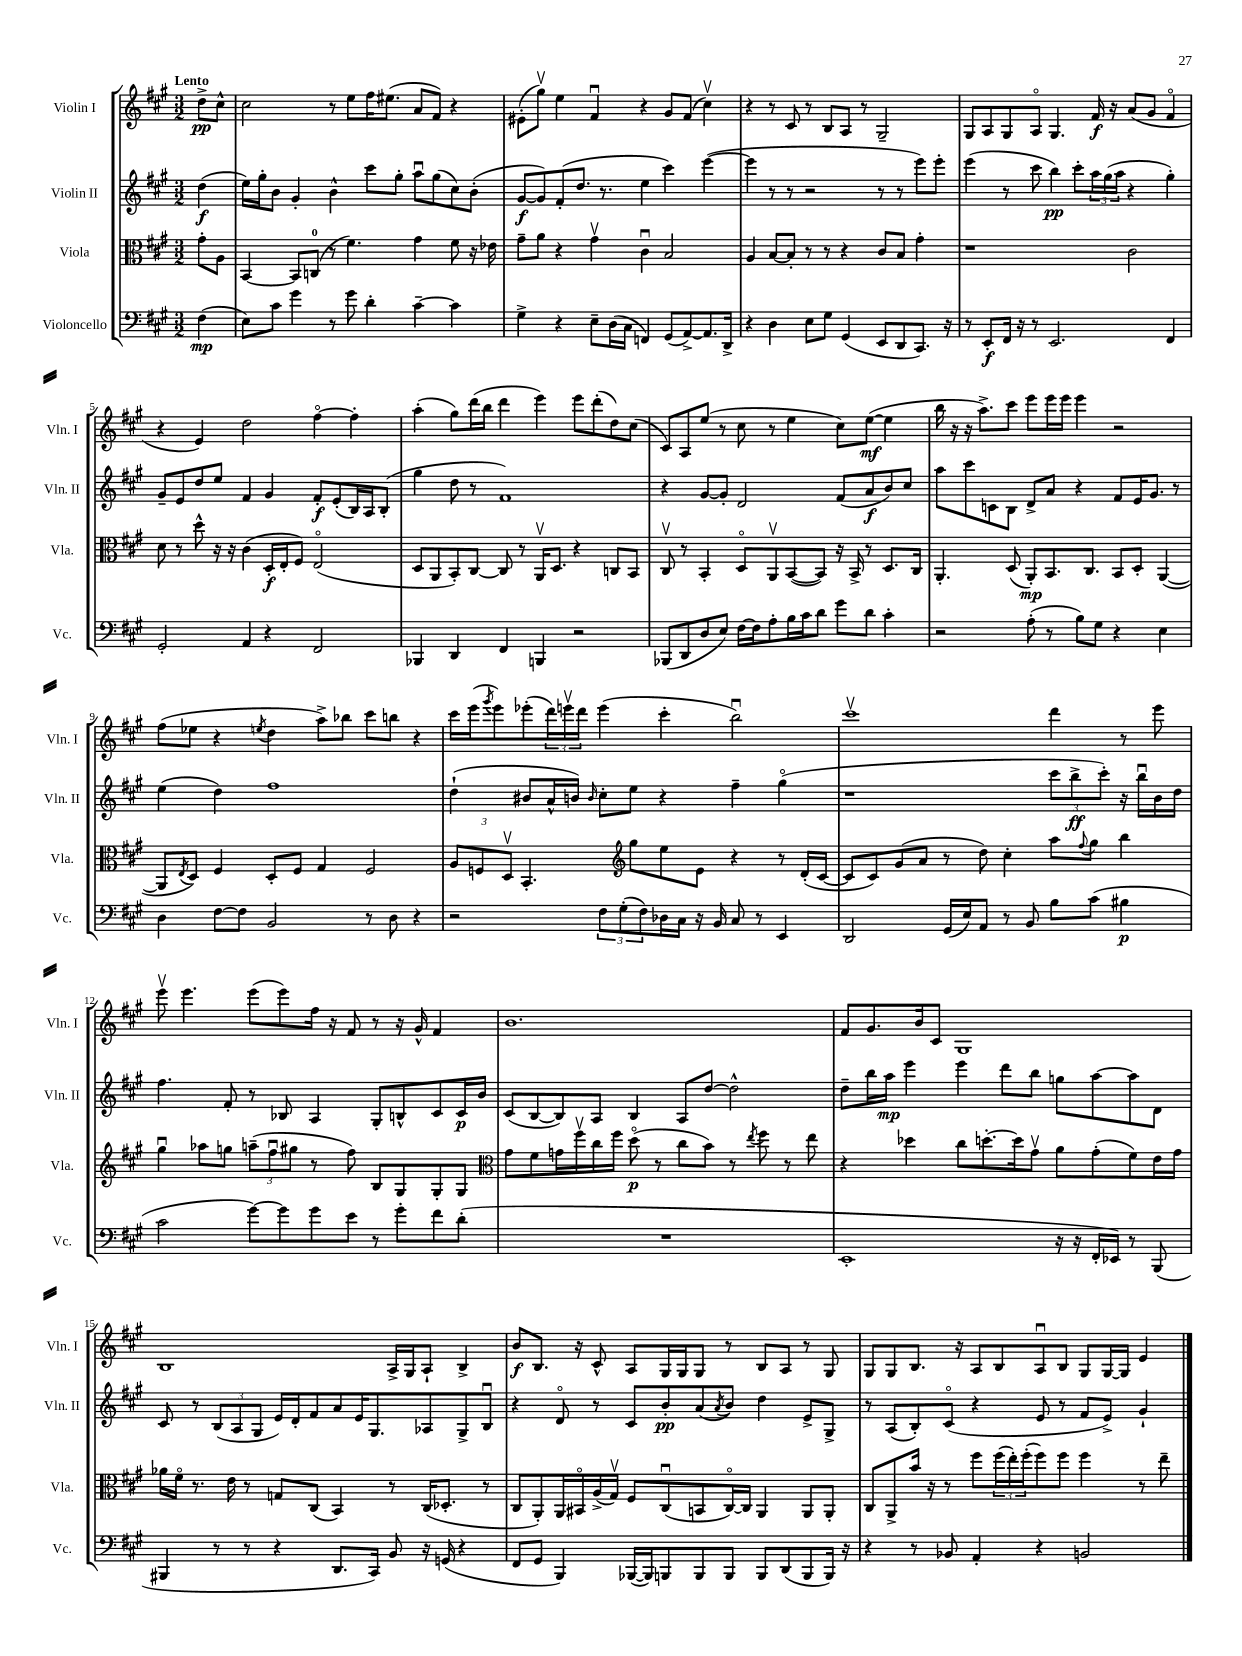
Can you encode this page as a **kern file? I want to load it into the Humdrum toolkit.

**kern	**kern	**kern	**kern
*staff4	*staff3	*staff2	*staff1
*clefF4	*clefC3	*clefG2	*clefG2
*k[f#c#g#]	*k[f#c#g#]	*k[f#c#g#]	*k[f#c#g#]
*M3/2	*M3/2	*M3/2	*M3/2
(4F#	8g#'	(4dd	8dd^
.	8A	.	8cc#^^
=	=	=	=
8E)	[4BB	16ee)	2cc#
.	.	16gg#'	.
8c#	.	8b	.
4g#	8BB]	4g#'	.
.	(8C	.	.
8r	8r	4b^^	8r
8g#	4.f#)	.	8ee
4d'	.	8ccc#	16ff#
.	.	.	(8.ee#
.	.	8gg#'	.
[4c#~	4g#	8aau	8a
.	.	(8gg#	8f#)
4c#]	8f#	8cc#)	4r
.	16r	(8b'	.
.	16e-	.	.
=	=	=	=
4G#^	8g#~	[8g#	(8e#'
.	8a	8g#])	8gg#v)
4r	4r	(8f#'	4ee
.	.	8.dd	.
8E~	4g#v	.	4f#u
.	.	8.r	.
(16D	.	.	.
16C#	.	.	.
4FF)	4c#u	4ee	4r
(8GG#	2B	4ccc#)	8g#
[8AA^)	.	.	(8f#
8.AA]	.	([4eee	4cc#v)
16DD^	.	.	.
=	=	=	=
4r	4A	4eee]	4r
4D	[8B	8r	8r
.	8B']	8r	8c#
8E	8r	2r	8r
8G#	8r	.	8B
(4GG#	4r	.	8A
.	.	.	8r
8EE	8c#	8r	2G#~
8DD	8B	8r	.
8.CC#)	4g#'	8eee)	.
.	.	8eee'	.
16r	.	.	.
=	=	=	=
8r	1r	(4eee	8G#
8EE'	.	.	8A
16FF#	.	8r	8G#
16r	.	.	.
8r	.	8ccc#	8Ao
2.EE	.	4bb)	4.G#
.	.	8ccc#'	.
.	.	24aa	16f#
.	.	(24gg#	.
.	.	.	16r
.	.	24aa	.
.	2c#	4r	(8a
.	.	.	8g#
4FF#	.	4gg#')	4f#o
=	=	=	=
2GG#'	8d	8g#~	4r
.	8r	8e	.
.	8dd^^	8dd	4e)
.	16r	8ee	.
.	16r	.	.
4AA	(4c#	4f#	2dd
4r	16D'	4g#	.
.	16E'	.	.
.	8F#)	.	.
2FF#	(2Eo	8f#'	[4ff#o
.	.	(8e'	.
.	.	16B)	4ff#']
.	.	16A	.
.	.	(8B'	.
=	=	=	=
4BBB-	8D	4gg#	(4aa'
.	8AA	.	.
4DD	8BB')	8dd	8gg#)
.	[8C#	8r	(16ddd
.	.	.	16bb
4FF#	8C#]	1f#)	4ddd
.	8r	.	.
4BBB	16AAv	.	4eee)
.	8.D	.	.
2r	4r	.	8eee
.	.	.	(8ddd'
.	8C	.	8dd)
.	8BB	.	(8cc#
=	=	=	=
(8BBB-	8C#v	4r	8c#)
8DD	8r	.	8A
8D	4BB'	[8g#	(8ee
8E)	.	8g#']	8r
[16F#	8Do	2d	8cc#
16F#]	.	.	.
8A'	8AAv	.	8r
16B	([8BB	.	4ee
16c#	.	.	.
8d	8BB])	.	.
8g#	16r	(8f#	8cc#)
.	16BB^	.	.
8d	8r	8a	([8ee
4c#'	8.D	8b)	4ee]
.	.	8cc#	.
.	16C#	.	.
=	=	=	=
2r	4.AA'	8aa	16bb
.	.	.	16r
.	.	8ccc#	16r
.	.	.	8.aa^)
.	.	8c	.
.	(8D	8B	8ccc#
(8A'	8AA')	8d^	8eee
8r	8.BB	8a	16eee
.	.	.	16eee
8B)	.	4r	4eee
.	8.C#	.	.
8G#	.	.	.
4r	8BB	8f#	2r
.	8D'	16e	.
.	.	8.g#	.
4E	([4AA	.	.
.	.	8r	.
=	=	=	=
4D	8AA]	(4ee	(8ff#
.	8qE	.	.
.	8D)	.	8ee-
[8F#	4F#	4dd)	4r
8F#]	.	.	.
.	.	.	8qee
2BB	8D'	1ff#	4dd
.	8F#	.	.
.	4G#	.	8aa^)
.	.	.	8bb-
8r	2F#	.	8ccc#
8D	.	.	8bb
4r	.	.	4r
=	=	=	=
2r	12A	(4dd`	16ccc#
.	.	.	(16eee
.	12F	.	.
.	.	.	8qggg#
.	.	.	8eee)
.	12Dv	.	.
.	4.BB'	8b#	(8eee-'
.	.	16a^^	24ddd)
.	.	.	24eeev
.	.	16b)	.
.	.	.	24ddd
.	.	16qqb	.
12F#	.	8cc#'	(4eee
(12G#'	.	.	.
*	*clefG2	*	*
.	8gg#	8ee	.
12F#)	.	.	.
16D-	8ee	4r	4ccc#'
16C#	.	.	.
16r	8e	.	.
16BB	.	.	.
8C#	4r	4ff#~	2bbu)
8r	.	.	.
4EE	8r	(4gg#o	.
.	(16d'	.	.
.	[16c#	.	.
=	=	=	=
2DD	8c#]	1r	1ccc#v
.	8c#)	.	.
.	(8g#	.	.
.	8a	.	.
(16GG#	8r	.	.
16E)	.	.	.
8AA	8dd)	.	.
8r	4cc#'	.	.
8BB	.	.	.
8B	8aa	12ccc#	4ddd
.	.	12bb^	.
.	8qqff#	.	.
(8c#	8gg#	.	.
.	.	12ccc#')	.
4B#	4bb	16r	8r
.	.	16bbu	.
.	.	16b	8eee
.	.	16dd	.
=	=	=	=
2c#	4gg#u	4.ff#	8eeev
.	.	.	4.eee
.	8aa-	.	.
.	8gg	8f#'	.
[8g#)	(12aa~	8r	(8eee
.	12ff#u	.	.
8g#]	.	8B-	8eee)
.	12gg#	.	.
8g#	8r	4A	16ff#
.	.	.	16r
8e	8ff#)	.	8f#
8r	8B	8G#'	8r
8g#'	8G#	8B^^	16r
.	.	.	16g#^^
8f#	8G#'	8c#	4f#
(8d'	8G#	16c#	.
.	.	16b	.
=	=	=	=
*	*clefC3	*	*
1.r	8g#	(8c#	1.b
.	8f#	[8B	.
.	16g	8B])	.
.	16ff#v	.	.
.	16cc#	8A	.
.	16ff#	.	.
.	(8ddo	4B	.
.	8r	.	.
.	8cc#	8A	.
.	8b)	[8dd	.
.	8r	2dd^^]	.
.	8qee	.	.
.	8ff#	.	.
.	8r	.	.
.	8ee	.	.
=	=	=	=
1EE'	4r	8dd~	8f#
.	.	16bb	8.g#
.	.	16aa	.
.	4dd-	4eee	.
.	.	.	16b
.	.	.	8c#
.	8cc#	4eee	1G#
.	[8.dd'	.	.
.	.	8ddd	.
.	16dd]	.	.
.	8g#v	8bb	.
16r	8a	8gg	.
16r	.	.	.
16FF#'	(8g#'	[8aa	.
16EE-)	.	.	.
8r	8f#)	8aa]	.
(8BBB	16e	8d	.
.	16g#	.	.
=	=	=	=
4BBB#	16a-	8c#	1B
.	16f#o	.	.
.	8.r	8r	.
8r	.	(12B	.
.	16e	.	.
.	.	12A	.
8r	8r	.	.
.	.	12G#	.
4r	8G	16e)	.
.	.	16d'	.
.	(8C#	8f#	.
8.DD	4BB)	8a	.
.	.	16e	.
16CC#)	.	8.G#	.
8BB	8r	.	16A^
.	.	.	16G#
16r	(16C#	8A-	8A`
(16GG	8.D-'	.	.
4r	.	8G#^	4B^
.	8r	8Bu	.
=	=	=	=
8FF#	8C#	4r	8b
8GG#	8AA')	.	8.B
4BBB)	16AA	8do	.
.	16BB#o	.	16r
.	(16A^	8r	8c#^^
.	16G#v)	.	.
([16BBB-	8F#	8c#	8A
16BBB-])	.	.	.
8BBB	(8C#u	8b'	16G#
.	.	.	16G#
8BBB	8BB	(8a	8G#
.	.	8qa	.
8BBB	[16C#o)	8b)	8r
.	16C#]	.	.
8BBB	4AA	4dd	8B
(8DD	.	.	8A
8BBB	8AA	8e^	8r
16BBB)	8AA'	8G#^	8G#
16r	.	.	.
=	=	=	=
4r	8C#	8r	8G#
.	8AA^	(8A	8G#
8r	16b	8B')	8.B
.	16r	.	.
8BB-	8r	(8c#o	.
.	.	.	16r
4AA'	8ff#	4r	8A
.	(24ff#	.	8B
.	24ee')	.	.
.	(24ff#'	.	.
4r	8ff#)	8e	8Au
.	8ff#	8r	8B
2BB	4ff#	8f#	8G#
.	.	8e^)	[16G#
.	.	.	16G#]
.	8r	4g#`	4e
.	8ee~	.	.
==	==	==	==
*-	*-	*-	*-
